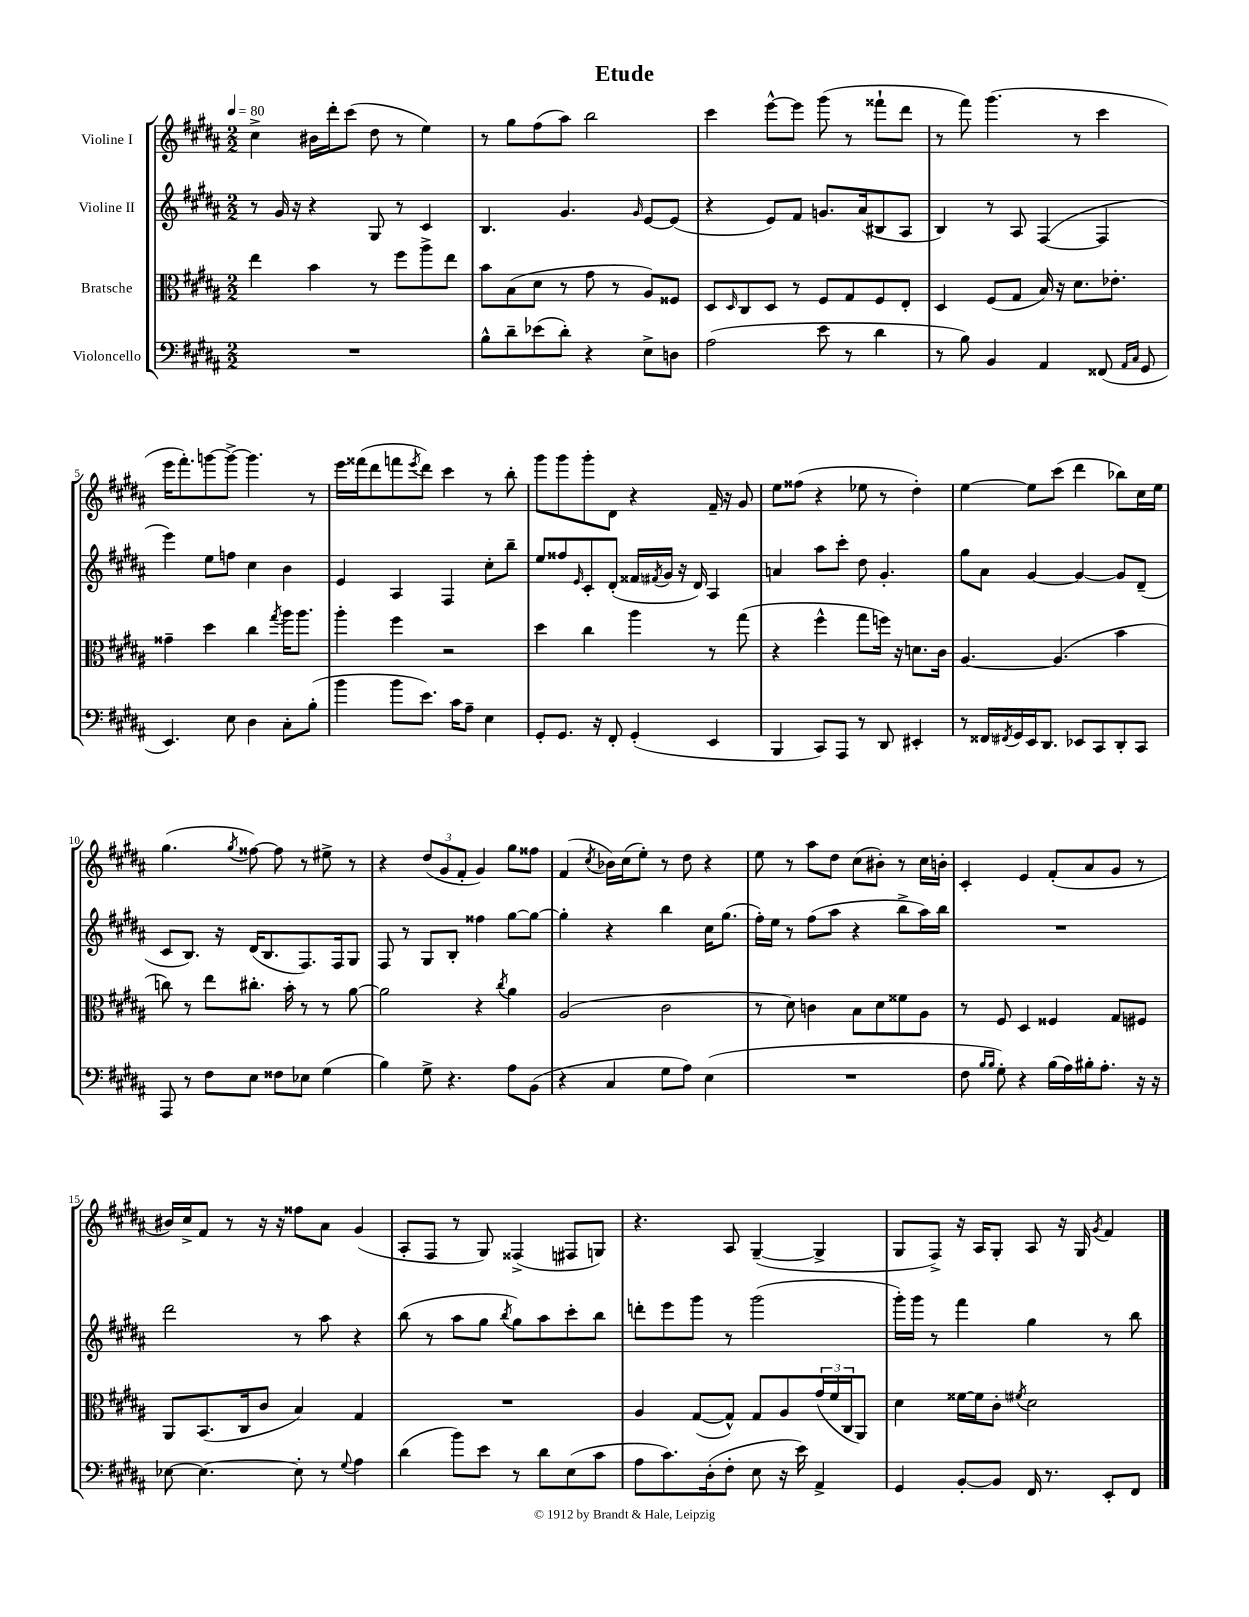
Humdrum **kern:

**kern	**kern	**kern	**kern
*staff4	*staff3	*staff2	*staff1
*clefF4	*clefC3	*clefG2	*clefG2
*k[f#c#g#d#a#]	*k[f#c#g#d#a#]	*k[f#c#g#d#a#]	*k[f#c#g#d#a#]
*M2/2	*M2/2	*M2/2	*M2/2
*MM80	*MM80	*MM80	*MM80
1r	4ee	8r	4cc#^
.	.	16g#	.
.	.	16r	.
.	4b	4r	16b#
.	.	.	16ddd#'
.	.	.	(8ccc#
.	8r	8G#	8dd#
.	8ff#	8r	8r
.	8aa#^	4c#	4ee)
.	8ee	.	.
=	=	=	=
8B^^	8b	4.B	8r
8d#~	(8B	.	8gg#
(8e-	8d#	.	(8ff#
8d#')	8r	4.g#	8aa#)
4r	8g#	.	2bb
.	8r	.	.
.	.	16qqg#	.
8E^	8A#)	[8e	.
8D	8F##	(8e]	.
=	=	=	=
(2A#	8D#	4r	4ccc#
.	16qqD#	.	.
.	8C#	.	.
.	8D#	8e)	[8eee^^
.	8r	8f#	8eee]
8e	8F#	8.g	(8ggg#
8r	8G#	.	8r
.	.	(16a#	.
4d#	8F#	8B#	8fff##`
.	8E'	8A#	8ddd#
=	=	=	=
8r	4D#	4B)	8r
8B)	.	.	8fff#)
4BB	(8F#	8r	(4.ggg#
.	8G#	8A#	.
4AA#	16B)	([4F#	.
.	16r	.	.
.	8.d#	.	8r
(8FF##	.	4F#]	4ccc#
.	8.e-'	.	.
16qqAA#	.	.	.
16qqC#	.	.	.
8GG#	.	.	.
=	=	=	=
4.EE)	4g##~	4eee)	16eee
.	.	.	8.fff#')
.	4dd#	8ee	[8ggg
8E	.	8ff	8ggg^_
4D#	4cc#	4cc#	4.ggg]
.	8qgg#	.	.
8C#'	16aa#	4b	.
.	8.aa#	.	.
(8B'	.	.	8r
=	=	=	=
4b	4aa#'	4e	16eee
.	.	.	(16fff##
.	.	.	8ddd#
8b	4ff#	4A#	8fff
.	.	.	8qeee
8.e)	.	.	8ddd#)
.	2r	4F#	4ccc#
16c#	.	.	.
8A#~	.	.	.
4E	.	8cc#'	8r
.	.	8bb~	8bb'
=	=	=	=
8GG#'	4dd#	8ee	8ggg#
8.GG#	.	8ff##	8ggg#
.	.	16qqe	.
.	4cc#	8c#'	8ggg#'
16r	.	.	.
8FF#'	.	(8d#'	8d#
(4GG#'	4aa#	16f##	4r
.	.	8qf#	.
.	.	16g#	.
.	.	16r	.
.	.	16d#)	.
4EE	8r	4A#	16f#~
.	.	.	16r
.	(8gg#	.	8g#
=	=	=	=
4BBB	4r	4a	8ee
.	.	.	(8ff##
8CC#)	4ff#^^	8aa#	4r
8AAA#	.	8ccc#'	.
8r	8gg#	8dd#	8ee-
8DD#	16ff)	4.g#'	8r
.	16r	.	.
4EE#'	8.d	.	4dd#')
.	16c#	.	.
=	=	=	=
8r	[4.A#	8gg#	[4ee
16FF##	.	8a#	.
8qFF#	.	.	.
16GG#	.	.	.
16EE	.	[4g#	8ee]
8.DD#	.	.	.
.	(4.A#]	.	(8ccc#
8EE-	.	4g#_	4ddd#
8CC#	.	.	.
8DD#'	4b	8g#]	8bb-)
8CC#	.	(8d#~	16cc#
.	.	.	16ee
=	=	=	=
8AAA#	8cc)	8c#	(4.gg#
8r	8r	8.B)	.
8F#	8ee	.	.
.	.	16r	.
.	.	.	8qgg#
8E	8.cc#'	(16d#	[8ff##)
.	.	8.B	.
8F##	.	.	8ff##]
.	16b'	.	.
8E-	8r	8.F#)	8r
(4G#	8r	.	8ee#^
.	.	16F#	.
.	[8a#	8G#	8r
=	=	=	=
4B)	2a#]	8F#	4r
.	.	8r	.
8G#^	.	8G#	(12dd#
.	.	.	12g#
4.r	.	8B'	.
.	.	.	12f#'
.	4r	4ff##	4g#)
.	8qcc#	.	.
8A#	4a#	[8gg#	8gg#
(8BB	.	8gg#_	8ff##
=	=	=	=
4r	(2A#	4gg#']	(4f#
.	.	.	8qcc#
4C#	.	4r	16b-)
.	.	.	(16cc#
.	.	.	8ee')
8G#	2c#	4bb	8r
8A#)	.	.	8dd#
(4E	.	16cc#	4r
.	.	(8.gg#	.
=	=	=	=
1r	8r	16ff#')	8ee
.	.	16ee	.
.	8d#)	8r	8r
.	4c	(8ff#	8aa#
.	.	8aa#	8dd#
.	8B	4r	(8cc#
.	8d#	.	8b#')
.	8f##	8bb^	8r
.	8A#	16aa#)	16cc#
.	.	16bb	16b'
=	=	=	=
8F#	8r	1r	4c#'
16qqB	.	.	.
16qqB	.	.	.
8G#')	8F#	.	.
4r	4D#	.	4e
(16B	4F##	.	(8f#'
16A#)	.	.	.
16B#'	.	.	8a#
8.A#'	.	.	.
.	8G#	.	8g#
16r	8F#	.	8r
16r	.	.	.
=	=	=	=
[8E-	8AA#	2ddd#	16b#)
.	.	.	16cc#^
4.E-_	(8.BB	.	8f#
.	.	.	8r
.	16C#	.	.
.	8c#	.	16r
.	.	.	16r
8E-']	4B)	8r	8ff##
8r	.	8aa#	8a#
8qqG#	.	.	.
4A#	4G#	4r	(4g#
=	=	=	=
(4d#	1r	(8bb	8A#'
.	.	8r	8F#
8b)	.	8aa#	8r
8e	.	8gg#	8G#)
.	.	8qbb	.
8r	.	8gg#)	(4F##^
8d#	.	8aa#	.
(8E	.	8ccc#'	8F#
8c#	.	8bb	8G)
=	=	=	=
8A#	4A#	8ddd'	4.r
8.c#)	.	8eee	.
.	([8G#	8ggg#	.
(16D#'	.	.	.
8F#'	8G#^^])	8r	8A#
8E	8G#	(2ggg#	([4G#~
16r	8A#	.	.
16e)	.	.	.
4AA#^	(24g#	.	4G#^]
.	24f#	.	.
.	24C#	.	.
.	8AA#)	.	.
=	=	=	=
4GG#	4d#	16ggg#')	8G#
.	.	16ggg#	.
.	.	8r	8F#^)
[8BB'	[16f##	4fff#	16r
.	16f##]	.	16A#
8BB]	8c#'	.	8G#'
.	8qf#	.	.
16FF#	2d#	4gg#	8A#
8.r	.	.	.
.	.	.	16r
.	.	.	16G#
.	.	.	8qg#
8EE'	.	8r	4f#
8FF#	.	8bb	.
==	==	==	==
*-	*-	*-	*-
